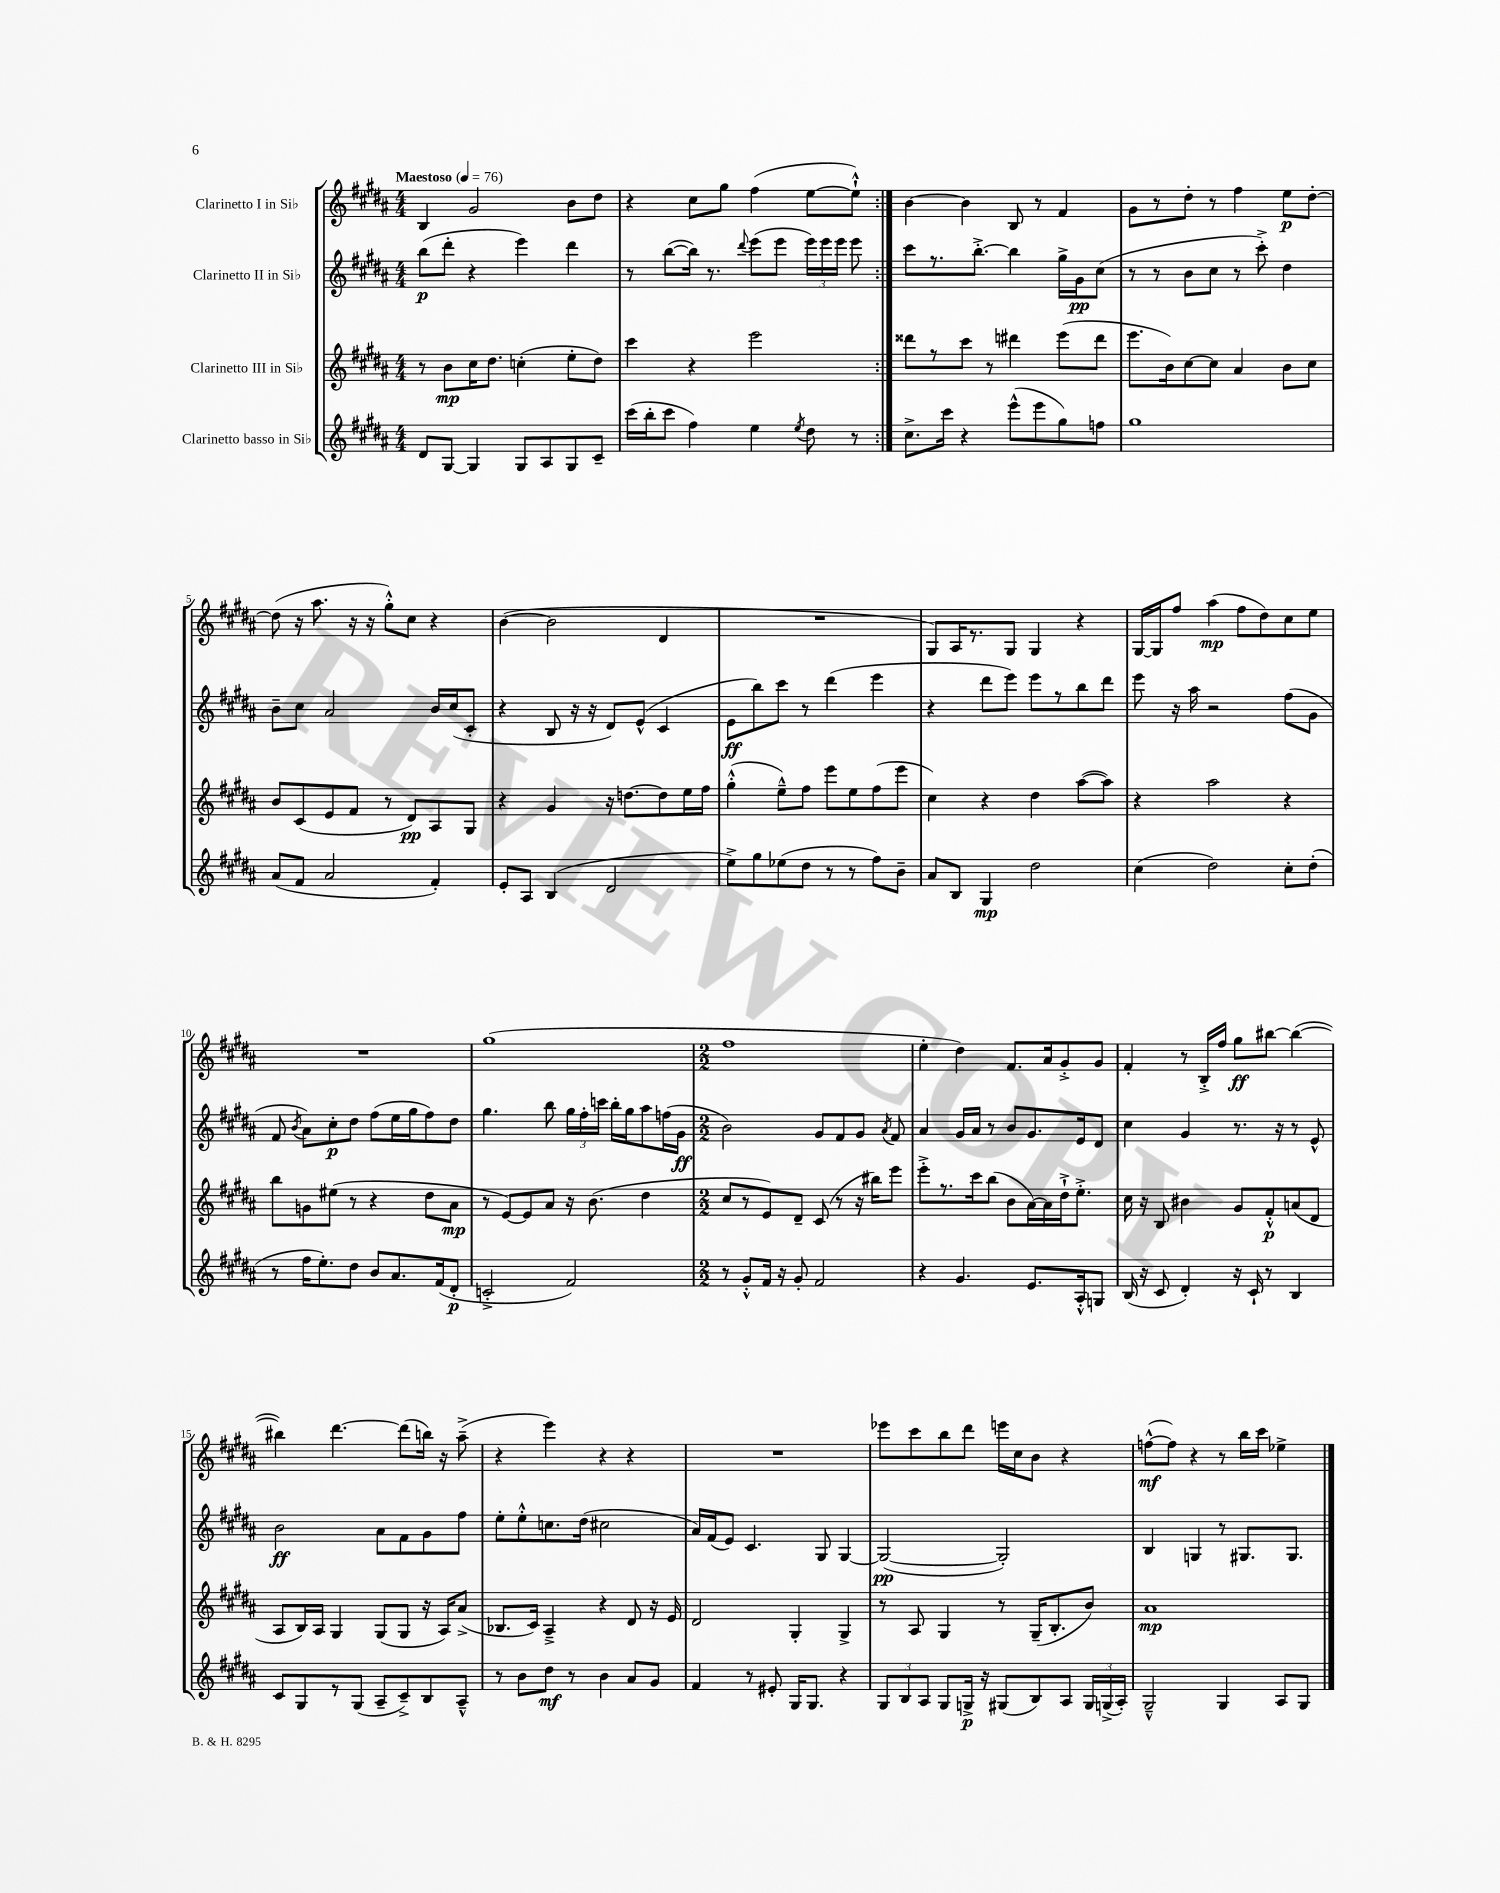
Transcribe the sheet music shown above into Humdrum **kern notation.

**kern	**dynam	**kern	**dynam	**kern	**dynam	**kern	**dynam
*part4	*part4	*part3	*part3	*part2	*part2	*part1	*part1
*staff4	*staff4	*staff3	*staff3	*staff2	*staff2	*staff1	*staff1
*I"Clarinetto basso in Si♭	*	*I"Clarinetto III in Si♭	*	*I"Clarinetto II in Si♭	*	*I"Clarinetto I in Si♭	*
*clefG2	*	*clefG2	*	*clefG2	*	*clefG2	*
*k[f#c#g#d#a#]	*	*k[f#c#g#d#a#]	*	*k[f#c#g#d#a#]	*	*k[f#c#g#d#a#]	*
*M4/4	*	*M4/4	*	*M4/4	*	*M4/4	*
*MM76	*	*MM76	*	*MM76	*	*MM76	*
=1	=1	=1	=1	=1	=1	=1	=1
!	!	!	!	!	!	!LO:TX:a:B:t=Maestoso	!
8d#/L	.	8r	.	(8bb\L	p	4B/	.
[8G#/J	.	8b\L	mp	8ddd#'\J	.	.	.
4G#/]	.	16cc#\K	.	4r	.	2g#/	.
.	.	8.dd#\J	.	.	.	.	.
8G#/L	.	(4ccn'\	.	4eee\)	.	.	.
8A#/	.	.	.	.	.	.	.
8G#/	.	8ee'\L	.	4ddd#\	.	8b\L	.
8c#~/J	.	8dd#\J)	.	.	.	8dd#\J	.
=2	=2	=2	=2	=2	=2	=2	=2
(16ccc#\LL	.	4ccc#\	.	8r	.	4r	.
16bb'\J	.	.	.	.	.	.	.
8ccc#\J	.	.	.	([8bb\L	.	.	.
4ff#\)	.	4r	.	16bb\Jk])	.	8cc#\L	.
.	.	.	.	8.r	.	.	.
.	.	.	.	.	.	8gg#\J	.
.	.	.	.	8qqddd#/	.	.	.
4ee\	.	2eee\	.	(8eee\L	.	(4ff#\	.
.	.	.	.	8eee\J	.	.	.
8qee/	.	.	.	.	.	.	.
8dd#\	.	.	.	24eee\LL)	.	[8ee\L	.
.	.	.	.	24eee\	.	.	.
.	.	.	.	24eee\JJ	.	.	.
8r	.	.	.	8eee\	.	8ee`^^\J])	.
=3:|!	=3:|!	=3:|!	=3:|!	=3:|!	=3:|!	=3:|!	=3:|!
8.cc#^\L	.	8ddd##X\L	.	8ccc#\L	.	[4b\	.
.	.	8r	.	8.r	.	.	.
16ccc#\Jk	.	.	.	.	.	.	.
4r	.	8ccc#\J	.	.	.	4b\]	.
.	.	.	.	[8.bb'^\J	.	.	.
.	.	8r	.	.	.	.	.
(8eee^^\L	.	4ddd#X\	.	4bb\]	.	8B/	.
8eee\	.	.	.	.	.	8r	.
8gg#\)	.	(8eee\L	.	16gg#^\LL	.	4f#/	.
.	.	.	.	16g#\J	pp	.	.
8ffn\J	.	8ddd#\J	.	(8cc#\J	.	.	.
=4	=4	=4	=4	=4	=4	=4	=4
1gg#	.	8.eee\L	.	8r	.	8g#\L	.
.	.	.	.	8r	.	8r	.
.	.	16b\k)	.	.	.	.	.
.	.	[8cc#\	.	8b\L	.	8dd#'\J	.
.	.	8cc#\J]	.	8cc#\J	.	8r	.
.	.	4a#/	.	8r	.	4ff#\	.
.	.	.	.	8ccc#'^\)	.	.	.
.	.	8b\L	.	4dd#\	.	8ee\L	p
.	.	8cc#\J	.	.	.	[8dd#'\J	.
!!LO:LB:g=z
=5	=5	=5	=5	=5	=5	=5	=5
(8a#/L	.	8b/L	.	8b~\L	.	(8dd#\]	.
8f#/J	.	(8c#/	.	8cc#\J	.	16r	.
.	.	.	.	.	.	8.aa#\	.
2a#/	.	8e/	.	2a#/	.	.	.
.	.	8f#/J	.	.	.	16r	.
.	.	.	.	.	.	16r	.
.	.	8r	.	.	.	8gg#'^^\L)	.
.	.	8d#/L)	pp	.	.	8cc#\J	.
4f#'/)	.	8A#/	.	16b/LL	.	4r	.
.	.	.	.	(16cc#/J	.	.	.
.	.	8G#/J	.	8c#'/J	.	.	.
=6	=6	=6	=6	=6	=6	=6	=6
8e'/L	.	4r	.	4r	.	([4b\	.
8A#/J	.	.	.	.	.	.	.
(4B/	.	4g#/	.	8B/	.	2b\]	.
.	.	.	.	16r	.	.	.
.	.	.	.	16r	.	.	.
2d#/	.	16r	.	8d#/L)	.	.	.
.	.	[8.ddn\L	.	.	.	.	.
.	.	.	.	(8e^^/J	.	.	.
.	.	8dd\]	.	4c#/	.	4d#/	.
.	.	16ee\L	.	.	.	.	.
.	.	16ff#\JJ	.	.	.	.	.
=7	=7	=7	=7	=7	=7	=7	=7
8ee^\L)	.	(4gg#'^^\	.	8e\L	ff	1r	.
8gg#\	.	.	.	8bb\)	.	.	.
(8ee-X\	.	8ee~^^\L)	.	8ccc#\J	.	.	.
8dd#\J	.	8ff#\J	.	8r	.	.	.
8r	.	8eee\L	.	(4ddd#\	.	.	.
8r	.	8ee\	.	.	.	.	.
8ff#\L)	.	(8ff#\	.	4eee\	.	.	.
8b~\J	.	8eee\J	.	.	.	.	.
=8	=8	=8	=8	=8	=8	=8	=8
8a#/L	.	4cc#\)	.	4r	.	8G#/L)	.
8B/J	.	.	.	.	.	16A#/K	.
.	.	.	.	.	.	8.r	.
4G#/	mp	4r	.	8ddd#\L	.	.	.
.	.	.	.	8eee\J)	.	8G#/J	.
2dd#\	.	4dd#\	.	8eee\L	.	4G#/	.
.	.	.	.	8r	.	.	.
.	.	([8aa#\L	.	8bb\	.	4r	.
.	.	8aa#\J])	.	8ddd#\J	.	.	.
=9	=9	=9	=9	=9	=9	=9	=9
(4cc#\	.	4r	.	8eee\	.	[16G#/LL	.
.	.	.	.	.	.	16G#/J]	.
.	.	.	.	16r	.	8ff#/J	.
.	.	.	.	16aa#\	.	.	.
2dd#\)	.	2aa#\	.	2r	.	(4aa#\	mp
.	.	.	.	.	.	8ff#\L	.
.	.	.	.	.	.	8dd#\)	.
8cc#'\L	.	4r	.	(8ff#\L	.	8cc#\	.
(8dd#'\J	.	.	.	8g#\J	.	8ee\J	.
!!LO:LB:g=z
=10	=10	=10	=10	=10	=10	=10	=10
8r	.	8bb\L	.	8f#/	.	1r	.
.	.	.	.	8qb/	.	.	.
16ff#\KL	.	8gn\	.	8a#\L)	.	.	.
8.ee'\)	.	.	.	.	.	.	.
.	.	(8ee#X\J	.	8cc#'\	p	.	.
8dd#\J	.	8r	.	8dd#\J	.	.	.
8b/L	.	4r	.	(8ff#\L	.	.	.
8.a#/	.	.	.	16ee\L	.	.	.
.	.	.	.	16gg#\J	.	.	.
.	.	8dd#\L	.	8ff#\)	.	.	.
(16f#/k	.	.	.	.	.	.	.
8d#'/J	p	8a#\J	mp	8dd#\J	.	.	.
=11	=11	=11	=11	=11	=11	=11	=11
2cn'^/	.	8r	.	4.gg#\	.	(1gg#	.
.	.	[8e/L)	.	.	.	.	.
.	.	8e/]	.	.	.	.	.
.	.	8a#/J	.	8bb\	.	.	.
2f#/)	.	16r	.	24gg#\LL	.	.	.
.	.	.	.	24ff#'\	.	.	.
.	.	(8.b\	.	.	.	.	.
.	.	.	.	24cccn\JJ	.	.	.
.	.	.	.	16bb'\LL	.	.	.
.	.	.	.	16gg#\J	.	.	.
.	.	4dd#\	.	8aa#\	.	.	.
.	.	.	.	(16ffn\L	.	.	.
.	.	.	.	16g#\JJ	ff	.	.
=12	=12	=12	=12	=12	=12	=12	=12
*M2/2	*	*M2/2	*	*M2/2	*	*M2/2	*
8r	.	8cc#/L	.	2b\)	.	1ff#	.
8g#'^^/L	.	8r	.	.	.	.	.
16f#/Jk	.	8e/)	.	.	.	.	.
16r	.	.	.	.	.	.	.
8g#'/	.	8d#~/J	.	.	.	.	.
2f#/	.	(8c#/	.	8g#/L	.	.	.
.	.	8r	.	8f#/	.	.	.
.	.	16r	.	8g#/J	.	.	.
.	.	16bb#X\KL)	.	.	.	.	.
.	.	.	.	8qa#/	.	.	.
.	.	8eee\J	.	8f#/	.	.	.
=13	=13	=13	=13	=13	=13	=13	=13
4r	.	8eee'^\L	.	4a#/	.	4ee'\	.
.	.	8.r	.	.	.	.	.
4.g#/	.	.	.	16g#/LL	.	4dd#\)	.
.	.	16ccc#\k	.	16a#/JJ	.	.	.
.	.	(8bb\J	.	8r	.	.	.
.	.	8b\L	.	8b/L	.	8.f#/L	.
8.e/L	.	[16a#\L)	.	8.g#/	.	.	.
.	.	16a#\]	.	.	.	16a#/k	.
.	.	16dd#`^\J	.	.	.	8g#'^/	.
16A#'^^/k	.	8.ee'^\J	.	16e/k	.	.	.
8Gn/J	.	.	.	8d#/J	.	8g#/J	.
=14	=14	=14	=14	=14	=14	=14	=14
(16B/	.	16cc#\	.	4cc#\	.	4f#'/	.
16r	.	16r	.	.	.	.	.
8c#/	.	8B/	.	.	.	.	.
4d#'/)	.	4b#X\	.	4g#/	.	8r	.
.	.	.	.	.	.	16B'^/LL	.
.	.	.	.	.	.	16ff#/JJ	.
16r	.	8g#/L	.	8.r	.	8gg#\L	ff
16c#`/	.	.	.	.	.	.	.
8r	.	8f#'^^/	p	.	.	[8bb#X\J	.
.	.	.	.	16r	.	.	.
4B/	.	(8an/	.	8r	.	(4bb#\_	.
.	.	8d#/J	.	8e^^/	.	.	.
!!LO:LB:g=z
=15	=15	=15	=15	=15	=15	=15	=15
8c#/L	.	8A#/L	.	2b\	ff	4bb#X\])	.
8G#/	.	16B/L)	.	.	.	.	.
.	.	16A#/JJ	.	.	.	.	.
8r	.	4G#/	.	.	.	[4.ddd#\	.
(8G#/J	.	.	.	.	.	.	.
8A#~/L	.	(8G#/L	.	8a#\L	.	.	.
8c#~^/)	.	8G#/J	.	8f#\	.	(8ddd#\L]	.
8B/	.	16r	.	8g#\	.	16bbn\Jk)	.
.	.	16A#/KL)	.	.	.	16r	.
8A#~^^/J	.	(8a#^/J	.	8ff#\J	.	(8aa#~^\	.
=16	=16	=16	=16	=16	=16	=16	=16
8r	.	8.B-X/L	.	8ee'\L	.	4r	.
8b\L	.	.	.	8ee'^^\	.	.	.
.	.	16c#/Jk)	.	.	.	.	.
8dd#\J	mf	4A#~^/	.	8.ccn\	.	4eee\)	.
8r	.	.	.	.	.	.	.
.	.	.	.	(16dd#\Jk	.	.	.
4b\	.	4r	.	2cc#X\	.	4r	.
8a#/L	.	8d#/	.	.	.	4r	.
8g#/J	.	16r	.	.	.	.	.
.	.	16e/	.	.	.	.	.
=17	=17	=17	=17	=17	=17	=17	=17
4f#/	.	2d#/	.	16a#/LL)	.	1r	.
.	.	.	.	(16f#/J	.	.	.
.	.	.	.	8e/J)	.	.	.
8r	.	.	.	4.c#/	.	.	.
8e#X'/	.	.	.	.	.	.	.
16G#/KL	.	4G#'/	.	.	.	.	.
8.G#/J	.	.	.	.	.	.	.
.	.	.	.	8G#/	.	.	.
4r	.	4G#^/	.	[4G#/	.	.	.
=18	=18	=18	=18	=18	=18	=18	=18
12G#/L	.	8r	.	(2G#/_	pp	8eee-X\L	.
12B/	.	.	.	.	.	.	.
.	.	8A#/	.	.	.	8ccc#\	.
12A#/J	.	.	.	.	.	.	.
8G#/L	.	4G#/	.	.	.	8bb\	.
16Gn^/Jk	p	.	.	.	.	8ddd#\J	.
16r	.	.	.	.	.	.	.
(8G#X/L	.	8r	.	2G#'/])	.	16eeen\LL	.
.	.	.	.	.	.	16cc#\J	.
8B/)	.	(16G#~/KL	.	.	.	8b\J	.
.	.	8.B'/	.	.	.	.	.
8A#/J	.	.	.	.	.	4r	.
24G#/LL	.	8b/J)	.	.	.	.	.
(24Gn^/	.	.	.	.	.	.	.
24A#'/JJ)	.	.	.	.	.	.	.
=19	=19	=19	=19	=19	=19	=19	=19
2G#~^^/	.	1a#	mp	4B/	.	([8ffn^^\L	mf
.	.	.	.	.	.	8ff\J])	.
.	.	.	.	4Gn/	.	4r	.
4G#/	.	.	.	8r	.	8r	.
.	.	.	.	8.G#X/L	.	16bb\LL	.
.	.	.	.	.	.	16ccc#\JJ	.
8A#/L	.	.	.	.	.	4ee-X^\	.
.	.	.	.	8.G#/J	.	.	.
8G#/J	.	.	.	.	.	.	.
==	==	==	==	==	==	==	==
*-	*-	*-	*-	*-	*-	*-	*-
